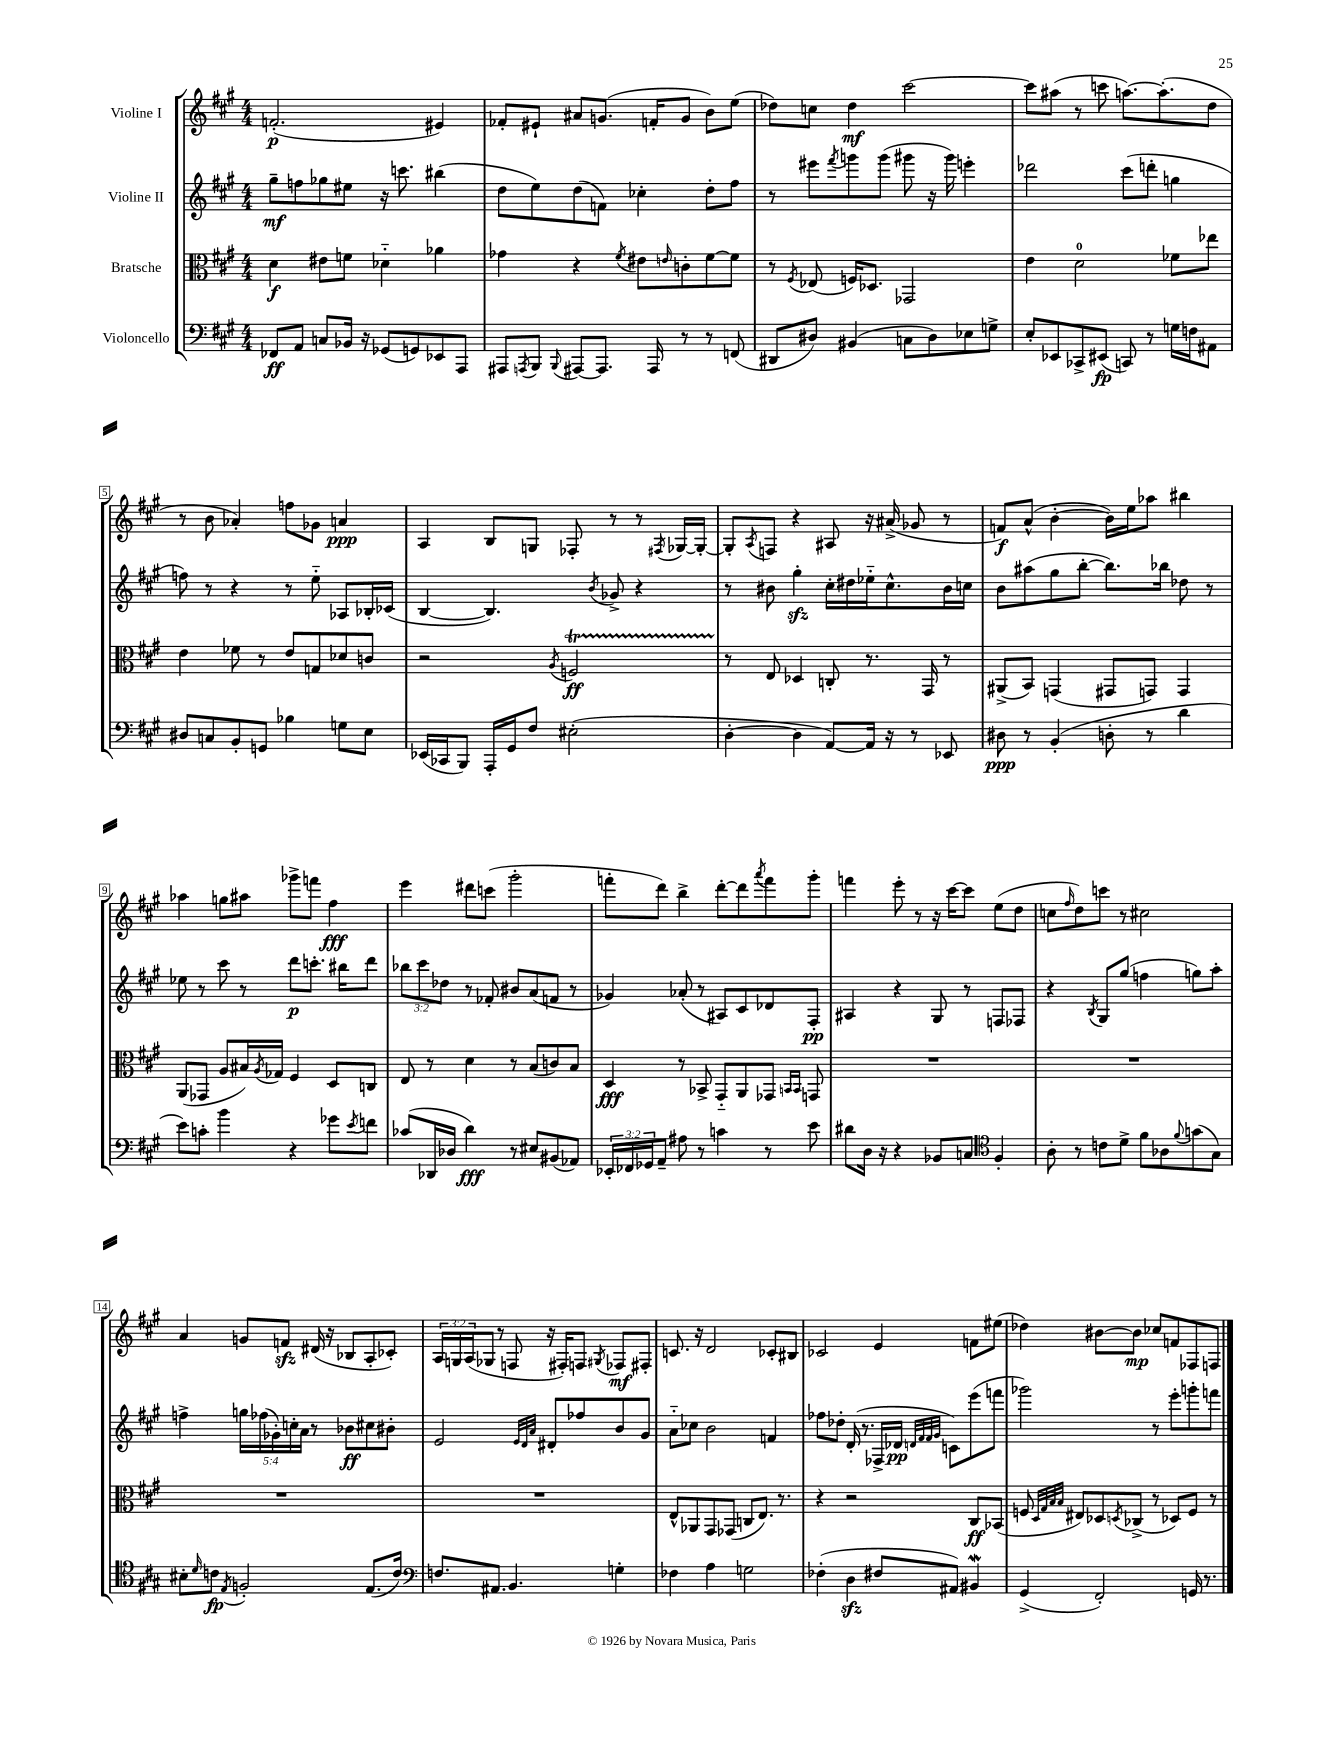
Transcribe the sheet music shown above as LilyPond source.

<<
\new StaffGroup <<
\new Staff = "s0" \with { instrumentName = "Violine I" } {
    \clef treble \key a \major \numericTimeSignature \time 4/4 \override Staff.TupletNumber.text = #tuplet-number::calc-fraction-text
    f'2.-.\p( eis'4) |
    fes'8-. eis'8-! ais'8 g'8.( f'16-. g'8 b'8) e''8( |
    des''8) c''8 des''4\mf cis'''2~ |
    cis'''8 ais''8( r8 c'''8 a''8.~) a''8.-.( d''8 |
    r8 b'8 aes'4-.) f''8 ges'8 a'4\ppp |
    a4 b8 g8 fes8-. r8 r8 \acciaccatura { fis8 } ges16~ ges16~-. |
    ges8-. \acciaccatura { a8 } f8 r4 ais8 r16 ais'16->( ges'8 r8 |
    f'8\f) a'8-^( b'4~-. b'16) e''16 aes''8 bis''4 |
    aes''4 g''8 ais''8 ges'''8-> f'''8 fis''4\fff |
    e'''4 dis'''8 c'''8( gis'''2-. |
    f'''8-. d'''8) b''4-> d'''8~-. d'''8 \acciaccatura { a'''8 } f'''8 gis'''8-. |
    f'''4 e'''8-. r8 r16 cis'''16~ cis'''8 e''8( d''8 |
    c''8 \grace { fis''16 } d''8) c'''8 r8 cis''2 |
    a'4 g'8 f'8\sfz dis'16( r16 bes8 a8-. ces'8-.) |
    \tuplet 3/2 { a16 g16 a16( } ges8 r8 f8 r16 fis16-.) f8 \acciaccatura { gis8 } fes8\mf fis8-. |
    c'8. r16 d'2 ces'8-. bis8 |
    ces'2 e'4 f'8 eis''8( |
    des''4) bis'8~ bis'8\mp ces''8 f'8 fes8 f8 \bar "|." |
}
\new Staff = "s1" \with { instrumentName = "Violine II" } {
    \clef treble \key a \major \numericTimeSignature \time 4/4 \override Staff.TupletNumber.text = #tuplet-number::calc-fraction-text
    gis''8--\mf f''8 ges''8 eis''8 r16 c'''8. bis''4( |
    d''8 e''8) d''8( f'8) ces''4-. d''8-. fis''8 |
    r8 eis'''8 \acciaccatura { fis'''8 } g'''8 g'''8( gis'''8 r16 gis'''16) e'''4-. |
    des'''2 cis'''8( d'''8-. g''4 |
    f''8) r8 r4 r8 e''8-_ aes8 bes16-. ces'16( |
    b4~ b4.) \acciaccatura { b'8 } ges'8-> r4 |
    r8 bis'8 gis''4-.\sfz cis''16-. dis''16 ees''16-_ cis''8.-^ bis'16 c''16 |
    b'8 ais''8( gis''8 b''8~-. b''8.) bes''16 des''8 r8 |
    ees''8 r8 cis'''8 r8 d'''8\p c'''8.-. bis''16 d'''8 |
    \tuplet 3/2 { bes''8 cis'''8 des''8 } r8 fes'8-. bis'8 a'8( f'8 r8 |
    ges'4) aes'8-.( r8 ais8) cis'8 des'8 fis8-.\pp |
    ais4 r4 gis8 r8 f8 fes8 |
    r4 \acciaccatura { b8 } gis8 gis''8( f''4 g''8) a''8-. |
    f''4-> \tuplet 5/4 { g''16 fes''16( ges'16-.) c''16-. a'16 } r8 bes'8\ff cis''8 bis'8-. |
    e'2 \grace { e'32 d'32 a'32 } dis'8-. fes''8 b'8 gis'8 |
    a'8-_ ces''8 b'2 f'4 |
    fes''8 des''8-. d'16-.( r8. fes16-> des'16\pp \grace { d'32 fis'32 fis'32 gis'32 } c'8) e'''8( f'''8 |
    ges'''2) r8 e'''8-. g'''8-. f'''8 \bar "|." |
}
\new Staff = "s2" \with { instrumentName = "Bratsche" } {
    \clef alto \key a \major \numericTimeSignature \time 4/4
    d'4\f eis'8 f'8 des'4-_ aes'4 |
    ges'4 r4 \acciaccatura { fis'8 } eis'8 \grace { e'16 } c'8-. fis'8~ fis'8 |
    r8 \acciaccatura { fis8 } ees8( f16) des8. ges,2 |
    e'4 d'2-0 fes'8 ees''8 |
    e'4 fes'8 r8 e'8 g8 des'8 c'8 |
    r2 \acciaccatura { a8 } f2\startTrillSpan\ff |
    r8\stopTrillSpan e8 des4 c8-. r8. gis,16 r8 |
    ais,8->( b,8) g,4( gis,8 g,8) g,4 |
    a,8( ges,8 a8 bis16) \acciaccatura { a8 } ges16 fis4 d8 c8 |
    e8 r8 d'4 r8 b8( c'8) b8 |
    d4\fff r8 bes,8-> gis,8-_ a,8 ges,8 \grace { b,16 b,16 } g,8 |
    R1 |
    R1 |
    R1 |
    R1 |
    e8-^ aes,8 gis,8 ges,8( c8 e8.) r8. |
    r4 r2 cis8\ff bes,8( |
    f8 \grace { d32 gis32 b32 b32 } eis8) des8 \acciaccatura { d8 } ces8->( r8 des8) f8 r8 \bar "|." |
}
\new Staff = "s3" \with { instrumentName = "Violoncello" } {
    \clef bass \key a \major \numericTimeSignature \time 4/4 \override Staff.TupletNumber.text = #tuplet-number::calc-fraction-text
    fes,8\ff a,8 c8 bes,16 r16 ges,8( g,8) ees,8 a,,8 |
    ais,,8 \acciaccatura { a,,8 } b,,8 \appoggiatura { b,,8 } ais,,8~ ais,,8. ais,,16 r8 r8 f,8( |
    dis,8 dis8) bis,4( c8 dis8) ees8 g8-> |
    e8-. ees,8 ces,8-> eis,8\fp( c,8) r8 g16 f16 ais,8 |
    dis8 c8 b,8-. g,8 bes4 g8 e8 |
    ees,16( ces,16 b,,8) a,,16-. gis,16 fis8 eis2-.( |
    d4~-. d4 a,8~) a,16 r16 r8 ees,8 |
    dis8\ppp r8 b,4-.( d8-. r8 d'4 |
    e'8) c'8-. b'4 r4 ges'8 \acciaccatura { e'8 } f'8 |
    ces'8( des,16 des16 d'4\fff) r8 eis8 bis,8( aes,8) |
    \tuplet 3/2 { ees,16-. fes,16 ges,16 } a,8-- ais8 r8 c'4 r8 e'8 |
    dis'8 d16 r16 r4 bes,8 c8 \clef tenor fis4-. |
    a8-. r8 c'8 d'8-> fis'8 aes8 \appoggiatura { fis'8 } g'8( gis8) |
    bis8-. \grace { d'16 } c'8\fp \acciaccatura { e8 } f2-. e8.( c'16) |
    \clef bass f8. ais,8. b,4. g4-. |
    fes4 a4 g2 |
    fes4-.( d4\sfz fis8 ais,8) bis,4\mordent |
    gis,4->( fis,2-.) g,16 r8. \bar "|." |
}
>>
>>
\layout { \context { \Score \override BarNumber.stencil = #(make-stencil-boxer 0.1 0.3 ly:text-interface::print) } }
